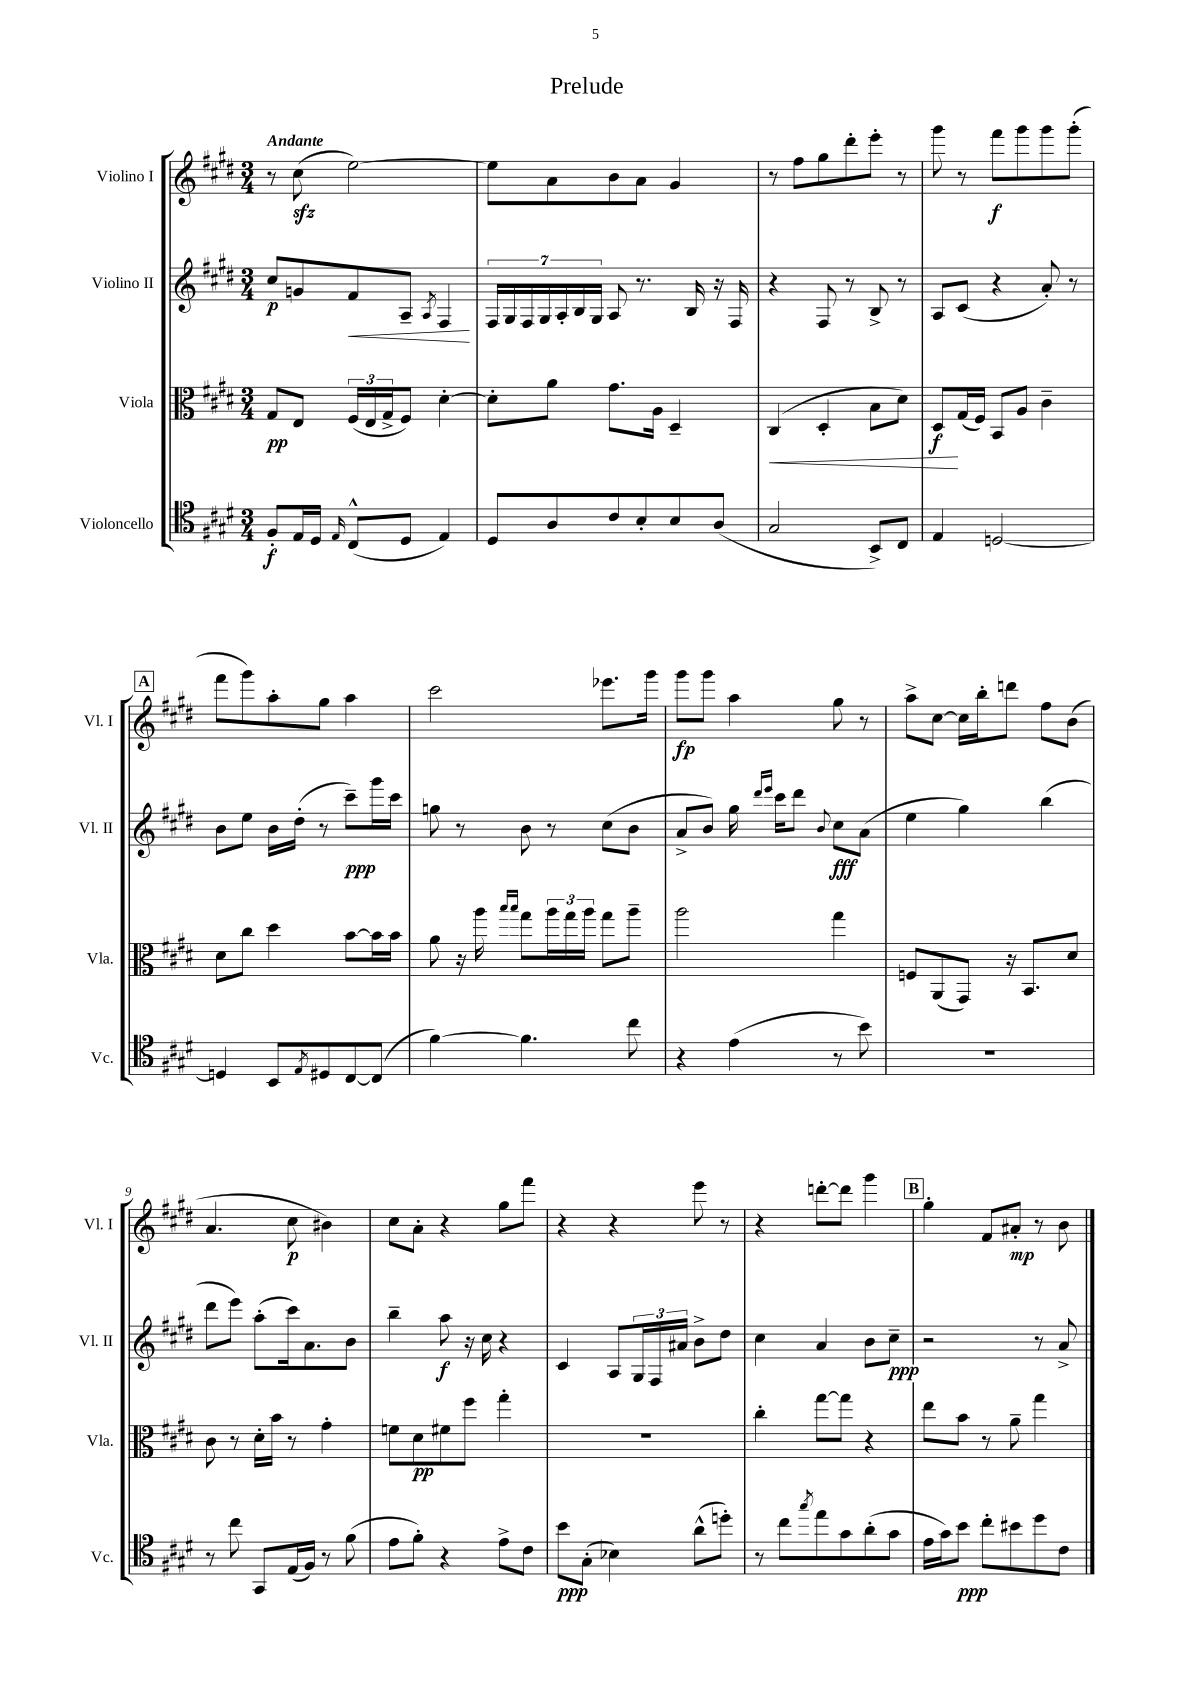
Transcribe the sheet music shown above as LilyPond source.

\header { title = "Prelude" }
<<
\new StaffGroup <<
\new Staff = "s0" \with { instrumentName = "Violino I" shortInstrumentName = "Vl. I" } {
    \clef treble \key e \major \numericTimeSignature \time 3/4 \tempo "Andante"
    r8 cis''8\sfz( e''2~) |
    e''8 a'8 b'8 a'8 gis'4 |
    r8 fis''8 gis''8 dis'''8-. e'''8-. r8 |
    gis'''8 r8 fis'''8\f gis'''8 gis'''8 gis'''8-.( |
    \mark \markup { \box "A" } fis'''8 gis'''8) a''8-. gis''8 a''4 |
    cis'''2 ees'''8. gis'''16 |
    gis'''8\fp gis'''8 a''4 gis''8 r8 |
    a''8-> cis''8~ cis''16 b''16-. d'''8 fis''8 b'8( |
    a'4. cis''8\p bis'4) |
    cis''8 a'8-. r4 gis''8 fis'''8 |
    r4 r4 e'''8 r8 |
    r4 d'''8~-. d'''8 gis'''4 |
    \mark \markup { \box "B" } gis''4-. fis'8 ais'8-.\mp r8 b'8 \bar "|." |
}
\new Staff = "s1" \with { instrumentName = "Violino II" shortInstrumentName = "Vl. II" } {
    \clef treble \key e \major \numericTimeSignature \time 3/4
    cis''8\p g'8 fis'8\< a8-- \acciaccatura { a8 } fis4\! |
    \tuplet 7/4 { fis16 gis16 fis16 gis16 a16-. b16 gis16 } a8 r8. b16 r16 fis16 |
    r4 fis8 r8 b8-> r8 |
    a8 cis'8( r4 a'8-.) r8 |
    \mark \markup { \box "A" } b'8 e''8 b'16 dis''16-.( r8 cis'''8--\ppp) gis'''16 cis'''16 |
    g''8 r8 b'8 r8 cis''8( b'8 |
    a'8-> b'8) gis''16 \grace { dis'''16 e'''16 } cis'''16 dis'''8 \appoggiatura { b'8 } cis''8\fff a'8( |
    e''4 gis''4) b''4( |
    dis'''8 e'''8) a''8-.( cis'''16) a'8. b'8 |
    b''4-- a''8\f r16 cis''16 r4 |
    cis'4 a8 \tuplet 3/2 { gis16 fis16 ais'16 } b'8-> dis''8 |
    cis''4 a'4 b'8 cis''8--\ppp |
    \mark \markup { \box "B" } r2 r8 a'8-> \bar "|." |
}
\new Staff = "s2" \with { instrumentName = "Viola" shortInstrumentName = "Vla." } {
    \clef alto \key e \major \numericTimeSignature \time 3/4
    gis8\pp e8 \tuplet 3/2 { fis16( e16 gis16-> } fis8) dis'4~-. |
    dis'8-. a'8 gis'8. a16 dis4-- |
    cis4\<( dis4-. b8 dis'8) |
    dis8\f\! gis16( fis16) b,8 a8 cis'4-- |
    \mark \markup { \box "A" } dis'8 cis''8 dis''4 b'8~ b'16 b'16 |
    a'8 r16 a''16 \grace { b''16 b''16 } gis''8 \tuplet 3/2 { a''16 gis''16 a''16 } gis''8 a''8-- |
    a''2 gis''4 |
    f8 a,8( gis,8) r16 b,8. dis'8 |
    cis'8 r8 dis'16-. b'16 r8 gis'4-. |
    f'8 dis'8\pp fis'8 fis''8 gis''4-. |
    R2. |
    cis''4-. gis''8~ gis''8 r4 |
    \mark \markup { \box "B" } e''8 b'8 r8 a'8-- gis''4 \bar "|." |
}
\new Staff = "s3" \with { instrumentName = "Violoncello" shortInstrumentName = "Vc." } {
    \clef tenor \key e \major \numericTimeSignature \time 3/4
    fis8-.\f e16 dis16 \grace { e16 } cis8-^( dis8 e4) |
    dis8 a8 cis'8 b8-. b8 a8( |
    gis2 b,8->) cis8 |
    e4 d2~ |
    \mark \markup { \box "A" } d4 b,8 \acciaccatura { e8 } dis8 cis8~ cis8( |
    fis'4~) fis'4. cis''8 |
    r4 e'4( r8 b'8) |
    R2. |
    r8 cis''8 gis,8 e16( fis16) r8 fis'8( |
    e'8 fis'8-.) r4 e'8-> cis'8 |
    b'8\ppp gis8-.( bes4) a'8-^( d''8-.) |
    r8 cis''8 \acciaccatura { gis''8 } e''8 gis'8 a'8-.( gis'8 |
    \mark \markup { \box "B" } e'16 gis'16) b'8\ppp cis''8-. bis'8 dis''8 cis'8 \bar "|." |
}
>>
>>
